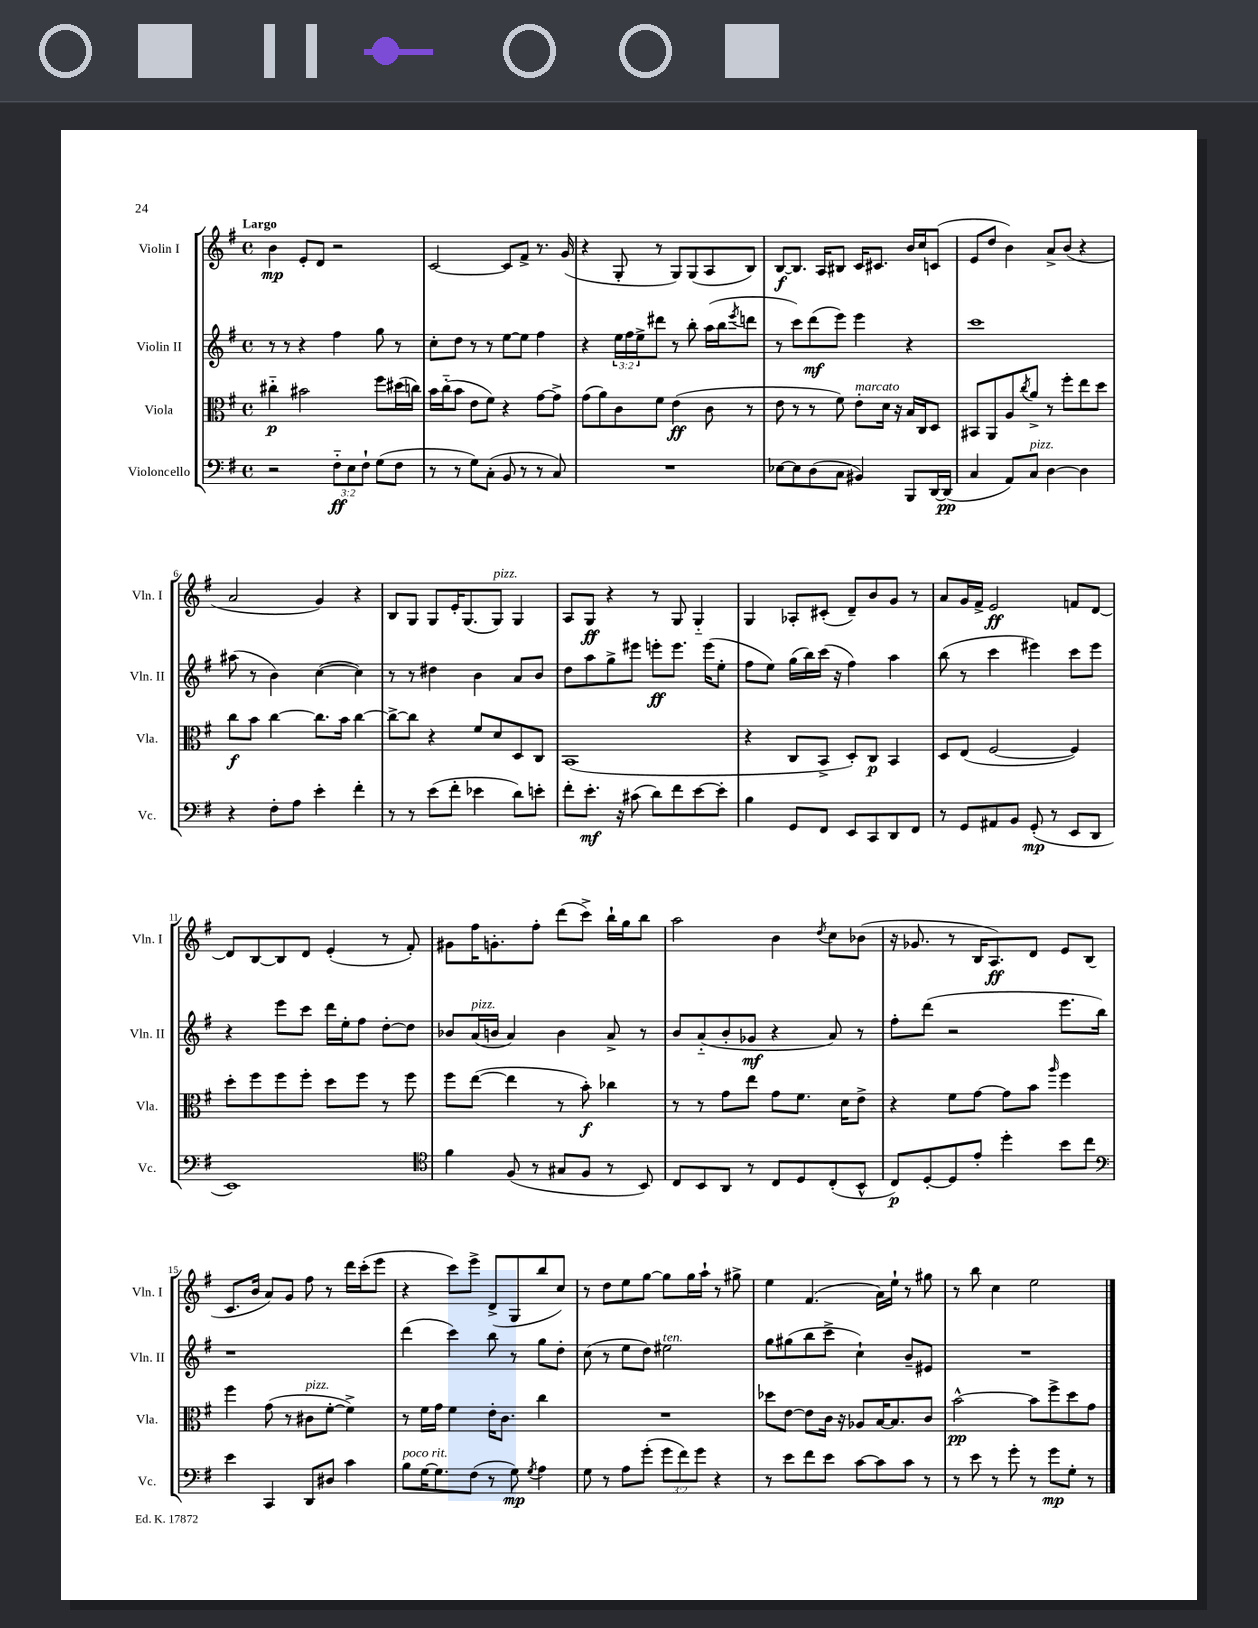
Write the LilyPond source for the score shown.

<<
\new StaffGroup <<
\new Staff = "s0" \with { instrumentName = "Violin I" shortInstrumentName = "Vln. I" } {
    \clef treble \key g \major \defaultTimeSignature \time 4/4 \tempo "Largo"
    b'4\mp e'8-. d'8 r2 |
    c'2~ c'8 fis'8-> r8. g'16( |
    r4 g8-. r8 g8) g8( a8 b8) |
    b8~\f b8. a16 bis8 c'16 cis'8. b'16 c''16 c'8( |
    e'8 d''8 b'4) a'8-> b'8( r4 |
    a'2 g'4) r4 |
    b8 g8 g8 e'16-. g8.( g8^\markup { \italic "pizz." }) g4 |
    a8 g8\ff r4 r8 g8 g4-_ |
    g4 aes8-. cis'8-.( d'8--) b'8 g'8 r8 |
    a'8 g'16 fis'16-> e'2\ff f'8 d'8~ |
    d'8 b8~ b8 d'8 e'4-.( r8 fis'8-.) |
    gis'8 fis''16 g'8.-. fis''8-. d'''8( c'''8->) b''16-! g''16 b''8 |
    a''2 b'4 \acciaccatura { d''8 } c''8 bes'8( |
    r16 ges'8. r8 b16 a8.\ff) d'8 e'8 b8( |
    c'8. b'16 a'8) g'8 fis''8 r8 d'''16 c'''16-.( e'''8 |
    r4 c'''8) e'''8-> d'8->( g8 b''8 c''8) |
    r8 d''8 e''8 g''8~ g''8 g''16 a''16-! r8 gis''8-> |
    e''4 fis'4.( a'16) e''16-! r8 gis''8 |
    r8 b''8 c''4 e''2 \bar "|." |
}
\new Staff = "s1" \with { instrumentName = "Violin II" shortInstrumentName = "Vln. II" } {
    \clef treble \key g \major \defaultTimeSignature \time 4/4 \override Staff.TupletNumber.text = #tuplet-number::calc-fraction-text
    r8 r8 r4 fis''4 g''8 r8 |
    c''8-. d''8 r8 r8 e''8~ e''8 fis''4 |
    r4 \tuplet 3/2 { e''16 fis''16 e''16-> } dis'''8 r8 b''8-. a''16( b''16 \acciaccatura { e'''8 } d'''8 |
    r8 c'''8) d'''8\mf( e'''8) e'''4 r4 |
    c'''1 |
    ais''8( r8 b'4) c''4~( c''4) |
    r8 r8 dis''4 b'4 a'8 b'8 |
    d''8 a''8 g''8-> eis'''8 e'''8-.\ff e'''8. e'''16( e''8-. |
    fis''8 e''8) g''16( b''16) c'''16( r16 fis''4) a''4 |
    b''8( r8 c'''4 eis'''4) c'''8 eis'''8 |
    r4 e'''8 c'''8 d'''16 e''16-. fis''8 d''8~-. d''8 |
    bes'8 a'16^\markup { \italic "pizz." }( b'16 a'4) b'4 a'8-> r8 |
    b'8 a'8-_( b'8-. ges'8\mf r4 a'8) r8 |
    fis''8-. d'''8( r2 e'''8. b''16) |
    r1 |
    d'''4( c'''4) b''8 r8 g''8 d''8-. |
    c''8( r8 e''8 d''8) eis''2^\markup { \italic "ten." } |
    g''8 gis''8( b''8 c'''8-> c''4-!) b'8-- eis'8 |
    R1 \bar "|." |
}
\new Staff = "s2" \with { instrumentName = "Viola" shortInstrumentName = "Vla." } {
    \clef alto \key g \major \defaultTimeSignature \time 4/4
    cis''4-_\p bis'2 fis''8 dis''16( c''16) |
    b'16 c''16-_( b'8 e'8 fis'8) r4 g'8~ g'8-> |
    g'8( a'8) c'8 fis'8 e'4\ff( c'8 r8 |
    e'8 r8 r8 fis'8) e'8-.^\markup { \italic "marcato" } d'16 r16 b16 c16 d8 |
    bis,8 a,8 a8 \acciaccatura { c''8 } a'8-> r8 fis''8-. e''8 d''8 |
    c''8\f b'8 c''4~ c''8. b'16 c''4~ |
    c''8~-> c''8 r4 fis'8 d'8 d8 c8 |
    b,1( |
    r4 c8 b,8-> d8-.) c8\p b,4 |
    d8 e8( fis2~ fis4) |
    d''8-. fis''8 fis''8 fis''8-. d''8 fis''8 r8 fis''8 |
    fis''8 e''8~( e''4 r8 b'8-.\f) ces''4 |
    r8 r8 g'8 e''8 g'8 fis'8. d'16 e'8-> |
    r4 fis'8 g'8~ g'8 b'8 \grace { a''16 } fis''4 |
    fis''4 g'8( r8 cis'8^\markup { \italic "pizz." } fis'8~-. fis'4->) |
    r8 fis'16 g'16 fis'4 e'16-. c'8. c''4 |
    R1 |
    des''8 e'8~ e'8 c'16 r16 aes8 b16~ b8. c'8 |
    b'2~-^\pp b'8 fis''8-> d''8 g'8 \bar "|." |
}
\new Staff = "s3" \with { instrumentName = "Violoncello" shortInstrumentName = "Vc." } {
    \clef bass \key g \major \defaultTimeSignature \time 4/4 \override Staff.TupletNumber.text = #tuplet-number::calc-fraction-text
    r2 \tuplet 3/2 { fis8-_\ff e8 fis8-! } g8( fis8 |
    r8 r8 g8) c8-.( b,8 r8 r8 c8) |
    R1 |
    ees8~ ees8 d8( c8 bis,4) b,,8 d,16~ d,16\pp( |
    c4 a,8) c8^\markup { \italic "pizz." } d4~ d4 |
    r4 fis8-. a8 e'4-. fis'4-. |
    r8 r8 e'8( fis'8-. ees'4 d'8) e'8-. |
    fis'8-. e'8.-.\mf r16 cis'8( d'8) fis'8 e'8~ e'8-. |
    b4 g,8 fis,8 e,8 c,8 d,8 fis,8 |
    r8 g,8 ais,8 b,8 g,8-.\mp( r8 e,8 d,8 |
    e,1) |
    \clef tenor fis'4 fis8( r8 gis8 fis8 r8 b,8) |
    c8 b,8 a,8 r8 c8 d8 c8-.( b,8-^ |
    c8\p) d8~-. d8 e'8-. d''4-. b'8 c''8 |
    \clef bass e'4 c,4 d,8 dis8 c'4 |
    b8^\markup { \italic "poco rit." } g16~ g8. fis8( r8 g8\mp) \acciaccatura { g8 } a4 |
    g8 r8 a8 g'8-.( \tuplet 3/2 { g'8 fis'8) g'8 } r4 |
    r8 e'8 fis'8 e'8 c'8~ c'8 c'8 r8 |
    r8 e'8 r8 g'8-. r8 g'8\mp g8-. r8 \bar "|." |
}
>>
>>
